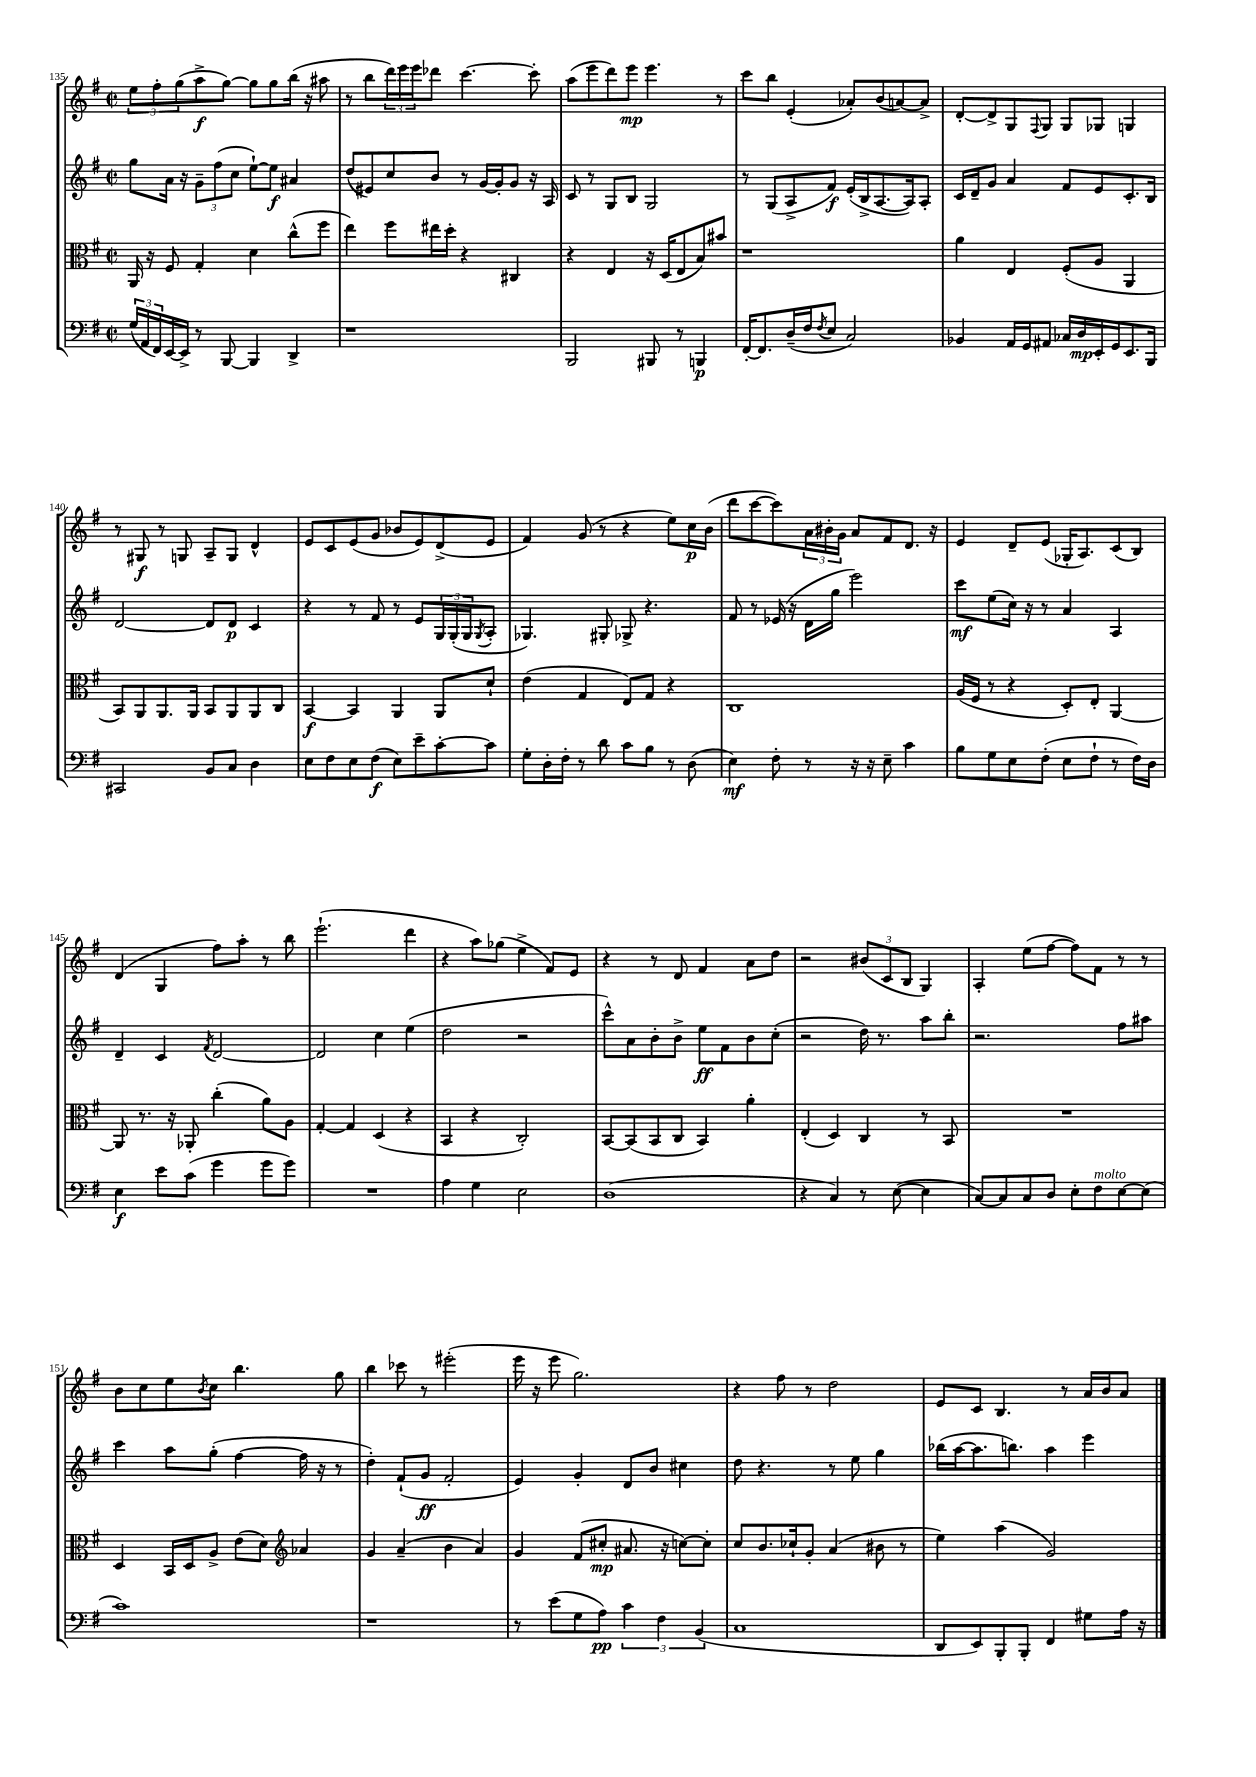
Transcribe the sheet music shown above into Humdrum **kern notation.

**kern	**kern	**kern	**kern
*staff4	*staff3	*staff2	*staff1
*clefF4	*clefC3	*clefG2	*clefG2
*k[f#]	*k[f#]	*k[f#]	*k[f#]
*M2/2	*M2/2	*M2/2	*M2/2
*met(c|)	*met(c|)	*met(c|)	*met(c|)
(24G	16AA	8gg	12ee
24AA	.	.	.
.	16r	.	.
24FF#)	.	.	12ff#'
[16EE	8F#	16a	.
.	.	.	(12gg
16EE^]	.	16r	.
8r	4G'	12g~	8aa^
.	.	(12ff#	.
[8BBB	.	.	[8gg)
.	.	12cc	.
4BBB]	4d	[8ee`)	8gg]
.	.	8ee]	8gg
4DD^	(8cc^^	4a#	(16bb
.	.	.	16r
.	8ff#	.	8aa#
=	=	=	=
1r	4ee)	(8dd	8r
.	.	8e#)	8bb
.	8ff#	8cc	24ddd)
.	.	.	24eee
.	.	.	24eee
.	16ee#	8b	8ddd-
.	16dd'	.	.
.	4r	8r	[4.ccc
.	.	[16g	.
.	.	16g']	.
.	4C#	8g	.
.	.	16r	8ccc']
.	.	16A	.
=	=	=	=
2BBB	4r	8c	(8aa
.	.	8r	8eee
.	4E	8G	8ddd)
.	.	8B	8eee
8BBB#	16r	2G	4.eee
.	(16D	.	.
8r	8E	.	.
4BBB	8B)	.	.
.	8b#	.	8r
=	=	=	=
[16FF#'	1r	8r	8ccc
8.FF#]	.	.	.
.	.	(8G	8bb
(16D~	.	8A^	(4e'
16F#	.	.	.
8qF#	.	.	.
8E	.	8f#)	.
2C)	.	(16e'	8a-')
.	.	16B^	.
.	.	[8.A	(8b
.	.	.	[8a)
.	.	16A])	.
.	.	8A'	8a^]
=	=	=	=
4BB-	4a	16c	[8d'
.	.	16d~	.
.	.	8g	8d^]
16AA	4E	4a	8G
16GG	.	.	.
.	.	.	8qqF#
8AA#	.	.	8G
16C-	(8F#'	8f#	8G
16D	.	.	.
16EE'	8A	8e	8G-
16GG	.	.	.
8.EE	4AA	8.c'	4G
16BBB	.	16B	.
=	=	=	=
2CC#	8BB)	[2d	8r
.	8AA	.	8G#
.	8.AA	.	8r
.	.	.	8G
.	16AA	.	.
8BB	8BB	8d]	8A~
8C	8AA	8d	8G
4D	8AA	4c	4d^^
.	8C	.	.
=	=	=	=
8E	[4BB	4r	8e
8F#	.	.	8c
8E	4BB]	8r	(8e
(8F#	.	8f#	8g
8E)	4AA	8r	8b-
8e~	.	8e	8e)
[8c'	8AA	24G	(8d^
.	.	(24G'	.
.	.	24G	.
.	.	8qG	.
8c]	8d`	8A'	8e
=	=	=	=
8G'	(4e	4.G-)	4f#)
16D'	.	.	.
16F#'	.	.	.
8r	4G	.	(8g
8d	.	8G#'	8r
8c	8E)	8G-^	4r
8B	8G	4.r	.
8r	4r	.	8ee)
(8D	.	.	16cc
.	.	.	(16b
=	=	=	=
4E)	1C	8f#	8ddd
.	.	8r	[8ccc
8F#'	.	(16e-	8ccc])
.	.	16r	.
8r	.	16d	24a
.	.	.	24b#'
.	.	16gg	.
.	.	.	24g
16r	.	2eee)	8a
16r	.	.	.
8E~	.	.	8f#
4c	.	.	8.d
.	.	.	16r
=	=	=	=
8B	(16A	8ccc	4e
.	16F#	.	.
8G	8r	(8ee	.
8E	4r	16cc)	8d~
.	.	16r	.
(8F#'	.	8r	(8e
8E	8D')	4a	16G-'
.	.	.	8.A)
8F#`	8E'	.	.
8r	[4AA	4A	(8c
16F#)	.	.	8B)
16D	.	.	.
=	=	=	=
4E	8AA]	4d~	(4d
.	8.r	.	.
8e	.	4c	4G
.	16r	.	.
(8c	8AA-'	.	.
.	.	8qf#	.
4g	(4cc'	[2d	8ff#)
.	.	.	8aa'
8g	8a)	.	8r
8g)	8A	.	8bb
=	=	=	=
1r	[4G'	2d]	(2.eee`
.	4G]	.	.
.	(4D	4cc	.
.	4r	(4ee	4ddd
=	=	=	=
4A	4BB	2dd	4r
4G	4r	.	8aa)
.	.	.	(8gg-
2E	2C')	2r	4ee^
.	.	.	8f#)
.	.	.	8e
=	=	=	=
(1D	[8BB	8ccc^^)	4r
.	(8BB]	8a	.
.	8BB	8b'	8r
.	8C	8b^	8d
.	4BB)	8ee	4f#
.	.	8f#	.
.	4a'	8b	8a
.	.	(8cc'	8dd
=	=	=	=
4r	(4E'	2r	2r
4C)	4D)	.	.
8r	4C	16dd)	(12b#
.	.	8.r	.
.	.	.	12c
([8E	.	.	.
.	.	.	12B
4E]	8r	8aa	4G)
.	8BB	8bb'	.
=	=	=	=
[8C)	1r	2.r	4A'
8C]	.	.	.
8C	.	.	(8ee
8D	.	.	[8ff#
8E'	.	.	8ff#])
8F#	.	.	8f#
[8E	.	8ff#	8r
(8E]	.	8aa#	8r
=	=	=	=
1c)	4D	4ccc	8b
.	.	.	8cc
.	16BB	8aa	8ee
.	16D	.	.
.	.	.	8qb
.	8A^	(8gg'	8cc
.	(8e	[4ff#	4.bb
.	8d)	.	.
*	*clefG2	*	*
.	4a-	16ff#]	.
.	.	16r	.
.	.	8r	8gg
=	=	=	=
1r	4g	4dd')	4bb
.	(4a~	(8f#`	8ccc-
.	.	8g	8r
.	4b	2f#'	(2eee#'
.	4a)	.	.
=	=	=	=
8r	4g	4e)	16eee
.	.	.	16r
(8e	.	.	8eee
8G	(8f#	4g'	2.gg)
8A)	8cc#'	.	.
6c	8.a#	8d	.
.	.	8b	.
6F#	.	.	.
.	16r	.	.
.	[8cc)	4cc#	.
(6BB	.	.	.
.	8cc']	.	.
=	=	=	=
1C	8cc	8dd	4r
.	8.b	4.r	.
.	.	.	8ff#
.	16cc-`	.	.
.	8g'	.	8r
.	(4a	8r	2dd
.	.	8ee	.
.	8b#	4gg	.
.	8r	.	.
=	=	=	=
8DD	4ee)	(16bb-	8e
.	.	[16aa	.
8EE)	.	8.aa]	8c
8BBB'	(4aa	.	4.B
.	.	8.bb)	.
8BBB'	.	.	.
4FF#	2g)	4aa	.
.	.	.	8r
8G#	.	4eee	16a
.	.	.	16b
16A	.	.	8a
16r	.	.	.
==	==	==	==
*-	*-	*-	*-
